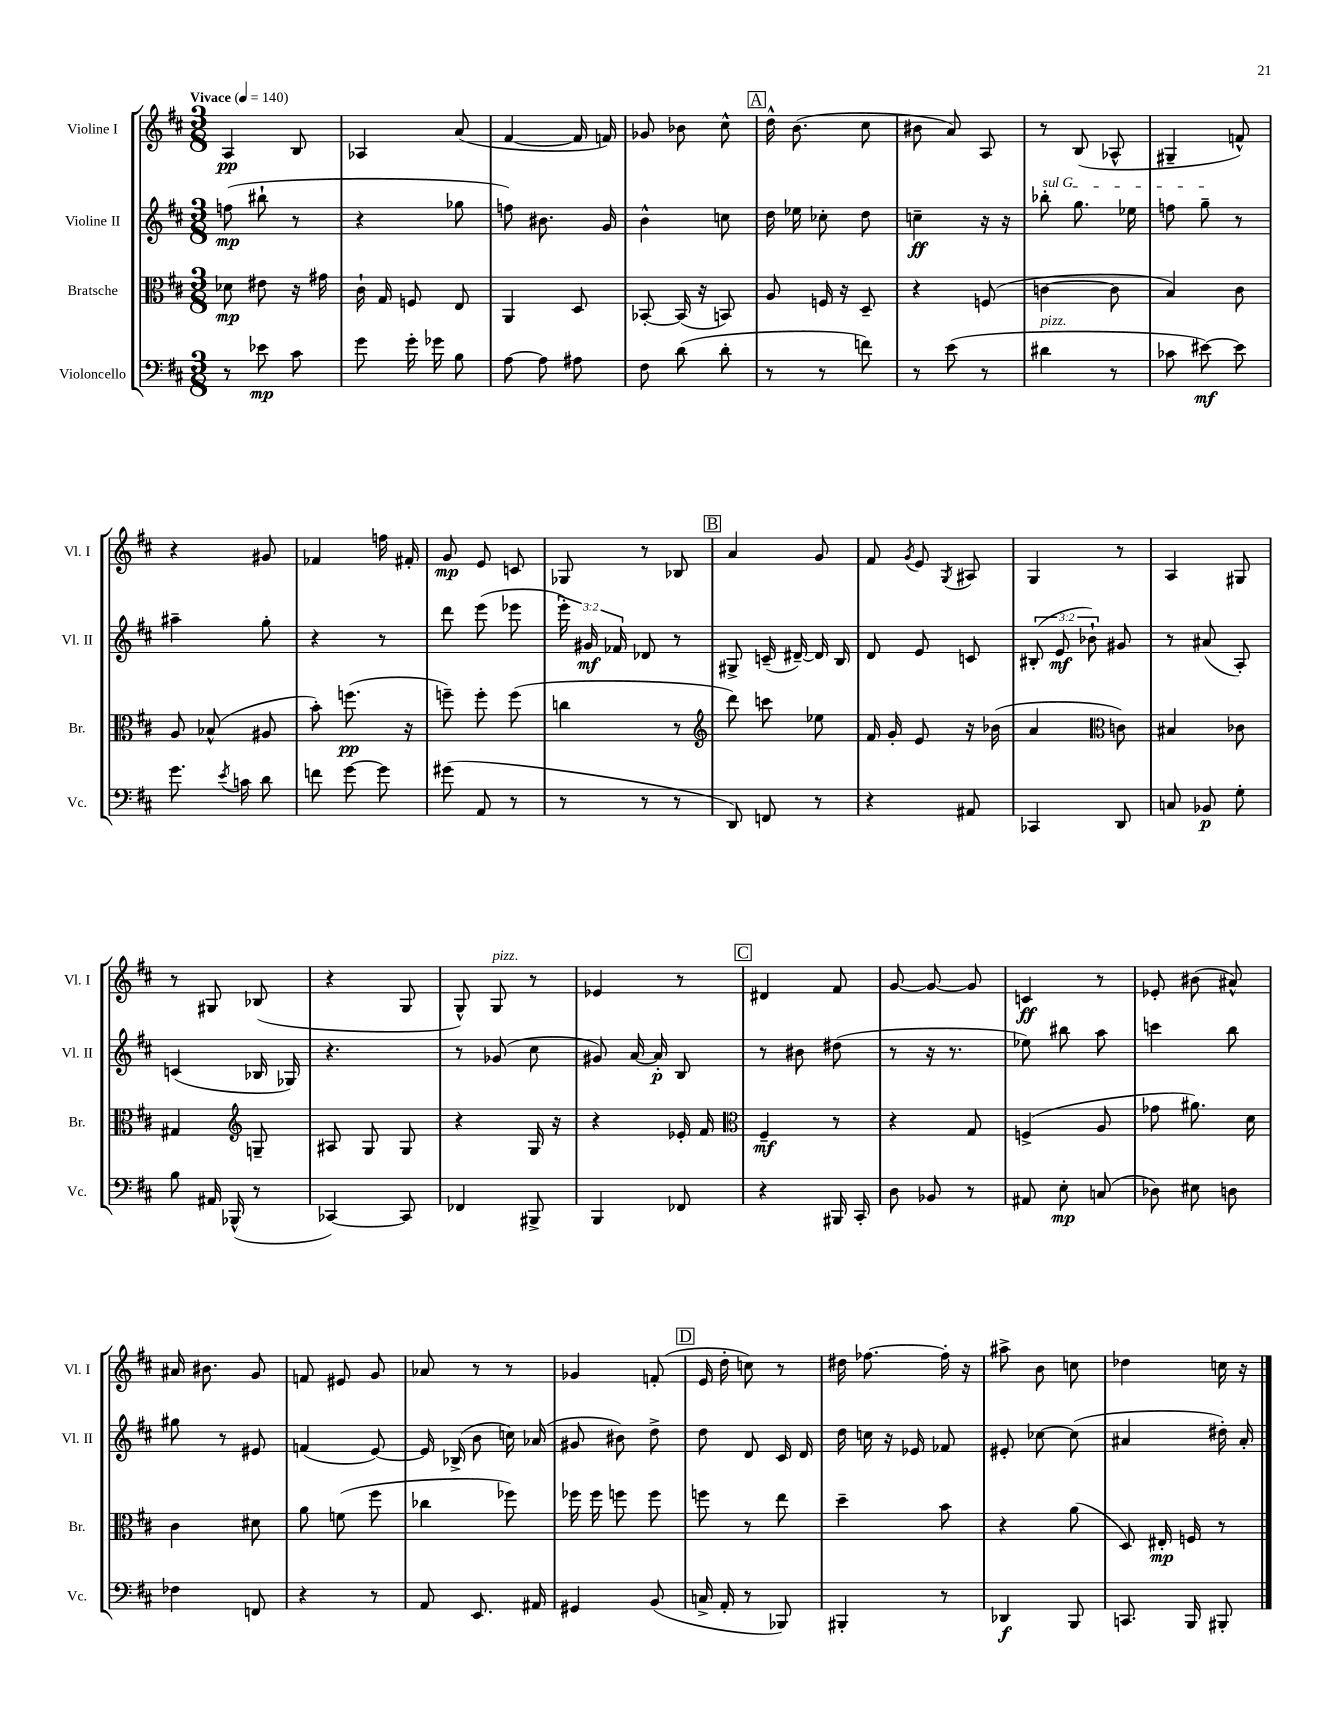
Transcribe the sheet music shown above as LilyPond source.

<<
\new StaffGroup <<
\new Staff = "s0" \with { instrumentName = "Violine I" shortInstrumentName = "Vl. I" } {
    \clef treble \key d \major \numericTimeSignature \time 3/8 \tempo "Vivace" 4 = 140
    \autoBeamOff a4\pp b8 |
    aes4 a'8( |
    fis'4~ fis'16 f'16) |
    ges'8 bes'8 cis''8-^ |
    \mark \markup { \box "A" } d''16-^ b'8.( cis''8 |
    bis'8 a'8) a8 |
    r8 b8( aes8-^ |
    gis4-- f'8-^) |
    r4 gis'8 |
    fes'4 f''16 fis'16-. |
    g'8\mp e'8 c'8 |
    ges8 r8 bes8 |
    \mark \markup { \box "B" } a'4 g'8 |
    fis'8 \acciaccatura { g'8 } e'8 \acciaccatura { g8 } ais8 |
    g4 r8 |
    a4 gis8 |
    r8 gis8 bes8( |
    r4 g8 |
    g8-^) g8^\markup { \italic "pizz." } r8 |
    ees'4 r8 |
    \mark \markup { \box "C" } dis'4 fis'8 |
    g'8~ g'8~ g'8 |
    c'4\ff r8 |
    ees'8-. bis'8( ais'8-^) |
    ais'16 bis'8. g'8 |
    f'8 eis'8 g'8 |
    aes'8 r8 r8 |
    ges'4 f'8-.( |
    \mark \markup { \box "D" } e'16 d''16-. c''8) r8 |
    dis''16 fes''8.~ fes''16-. r16 |
    ais''8-> b'8 c''8 |
    des''4 c''16 r16 \bar "|." |
}
\new Staff = "s1" \with { instrumentName = "Violine II" shortInstrumentName = "Vl. II" } {
    \clef treble \key d \major \numericTimeSignature \time 3/8 \override Staff.TupletNumber.text = #tuplet-number::calc-fraction-text
    \autoBeamOff f''8\mp( bis''8-! r8 |
    r4 ges''8 |
    f''8) bis'8. g'16 |
    b'4-^ c''8 |
    \mark \markup { \box "A" } d''16 ees''16 ces''8-. d''8 |
    c''4--\ff r16 r16 |
    \once \override TextSpanner.bound-details.left.text = \markup { \italic "sul G" } bes''8-.\startTextSpan g''8. ees''16 |
    f''8 g''8--\stopTextSpan r8 |
    ais''4-- g''8-. |
    r4 r8 |
    d'''8 e'''8( ees'''8 |
    \tuplet 3/2 { e'''16-.) gis'16\mf fes'16 } des'8 r8 |
    \mark \markup { \box "B" } gis8-> c'16--( dis'16~--) dis'16 b16 |
    d'8 e'8 c'8 |
    \tuplet 3/2 { bis8-.( e'8\mf bes'8-!) } gis'8 |
    r8 ais'8( a8-.) |
    c'4( bes16 ges16) |
    r4. |
    r8 ges'8( cis''8 |
    gis'8) a'16~ a'16-.\p b8 |
    \mark \markup { \box "C" } r8 bis'8 dis''8( |
    r8 r16 r8. |
    ees''8) bis''8 a''8 |
    c'''4 b''8 |
    gis''8 r8 eis'8 |
    f'4( e'8~) |
    e'16 bes16->( b'8 c''16) aes'16( |
    gis'8 bis'8) d''8-> |
    \mark \markup { \box "D" } d''8 d'8 cis'16 d'16 |
    d''16 c''16 r16 ees'16 fes'8 |
    eis'8-. ces''8~ ces''8( |
    ais'4 dis''16-.) ais'16-. \bar "|." |
}
\new Staff = "s2" \with { instrumentName = "Bratsche" shortInstrumentName = "Br." } {
    \clef alto \key d \major \numericTimeSignature \time 3/8
    \autoBeamOff des'8\mp eis'8 r16 gis'16 |
    cis'16-! g16 f8 e8 |
    a,4 d8 |
    bes,8~-. bes,16( r16 b,8) |
    \mark \markup { \box "A" } a8 f16 r16 d8-- |
    r4 f8( |
    c'4~ c'8 |
    b4) cis'8 |
    a8 bes8-^( ais8 |
    b'8-.) f''8.\pp( r16 |
    f''8--) f''8-. f''8( |
    c''4 r8 |
    \mark \markup { \box "B" } \clef treble d'''8) c'''8 ees''8 |
    fis'16 g'16-. e'8 r16 bes'16( |
    a'4 \clef alto c'8) |
    bis4 ces'8 |
    gis4 \clef treble g8-- |
    ais8 g8 g8 |
    r4 g16 r16 |
    r4 ees'16-. fis'16 |
    \mark \markup { \box "C" } \clef alto fis4--\mf r8 |
    r4 g8 |
    f4->( a8 |
    ges'8 ais'8.) d'16 |
    cis'4 dis'8 |
    a'8 f'8( fis''8 |
    ces''4 fes''8) |
    fes''16 fes''16 f''8 f''8 |
    \mark \markup { \box "D" } f''8 r8 e''8 |
    d''4-- b'8 |
    r4 a'8( |
    d8) eis16-.\mp f16 r8 \bar "|." |
}
\new Staff = "s3" \with { instrumentName = "Violoncello" shortInstrumentName = "Vc." } {
    \clef bass \key d \major \numericTimeSignature \time 3/8
    \autoBeamOff r8 ees'8\mp cis'8 |
    g'8 g'16-. ges'16 b8 |
    a8~ a8 ais8 |
    fis8 d'8( d'8-. |
    \mark \markup { \box "A" } r8 r8 f'8) |
    r8 e'8( r8 |
    dis'4^\markup { \italic "pizz." } r8 |
    ces'8 eis'8~\mf) eis'8 |
    g'8. \acciaccatura { e'8 } c'16 d'8 |
    f'8 g'8~ g'8 |
    gis'8( a,8 r8 |
    r8 r8 r8 |
    \mark \markup { \box "B" } d,8) f,8 r8 |
    r4 ais,8 |
    ces,4 d,8 |
    c8 bes,8\p g8-. |
    b8 ais,16 bes,,16-^( r8 |
    ces,4~) ces,8 |
    fes,4 bis,,8-> |
    b,,4 fes,8 |
    \mark \markup { \box "C" } r4 bis,,16 cis,16-. |
    d8 bes,8 r8 |
    ais,8 e8-.\mp c8( |
    des8) eis8 d8 |
    fes4 f,8 |
    r4 r8 |
    a,8 e,8. ais,16 |
    gis,4 b,8( |
    \mark \markup { \box "D" } c16-> a,16-. r8 bes,,8) |
    bis,,4-. r8 |
    des,4\f b,,8 |
    c,8. b,,16 bis,,8-. \bar "|." |
}
>>
>>
\layout { \context { \Score \remove "Bar_number_engraver" } }
